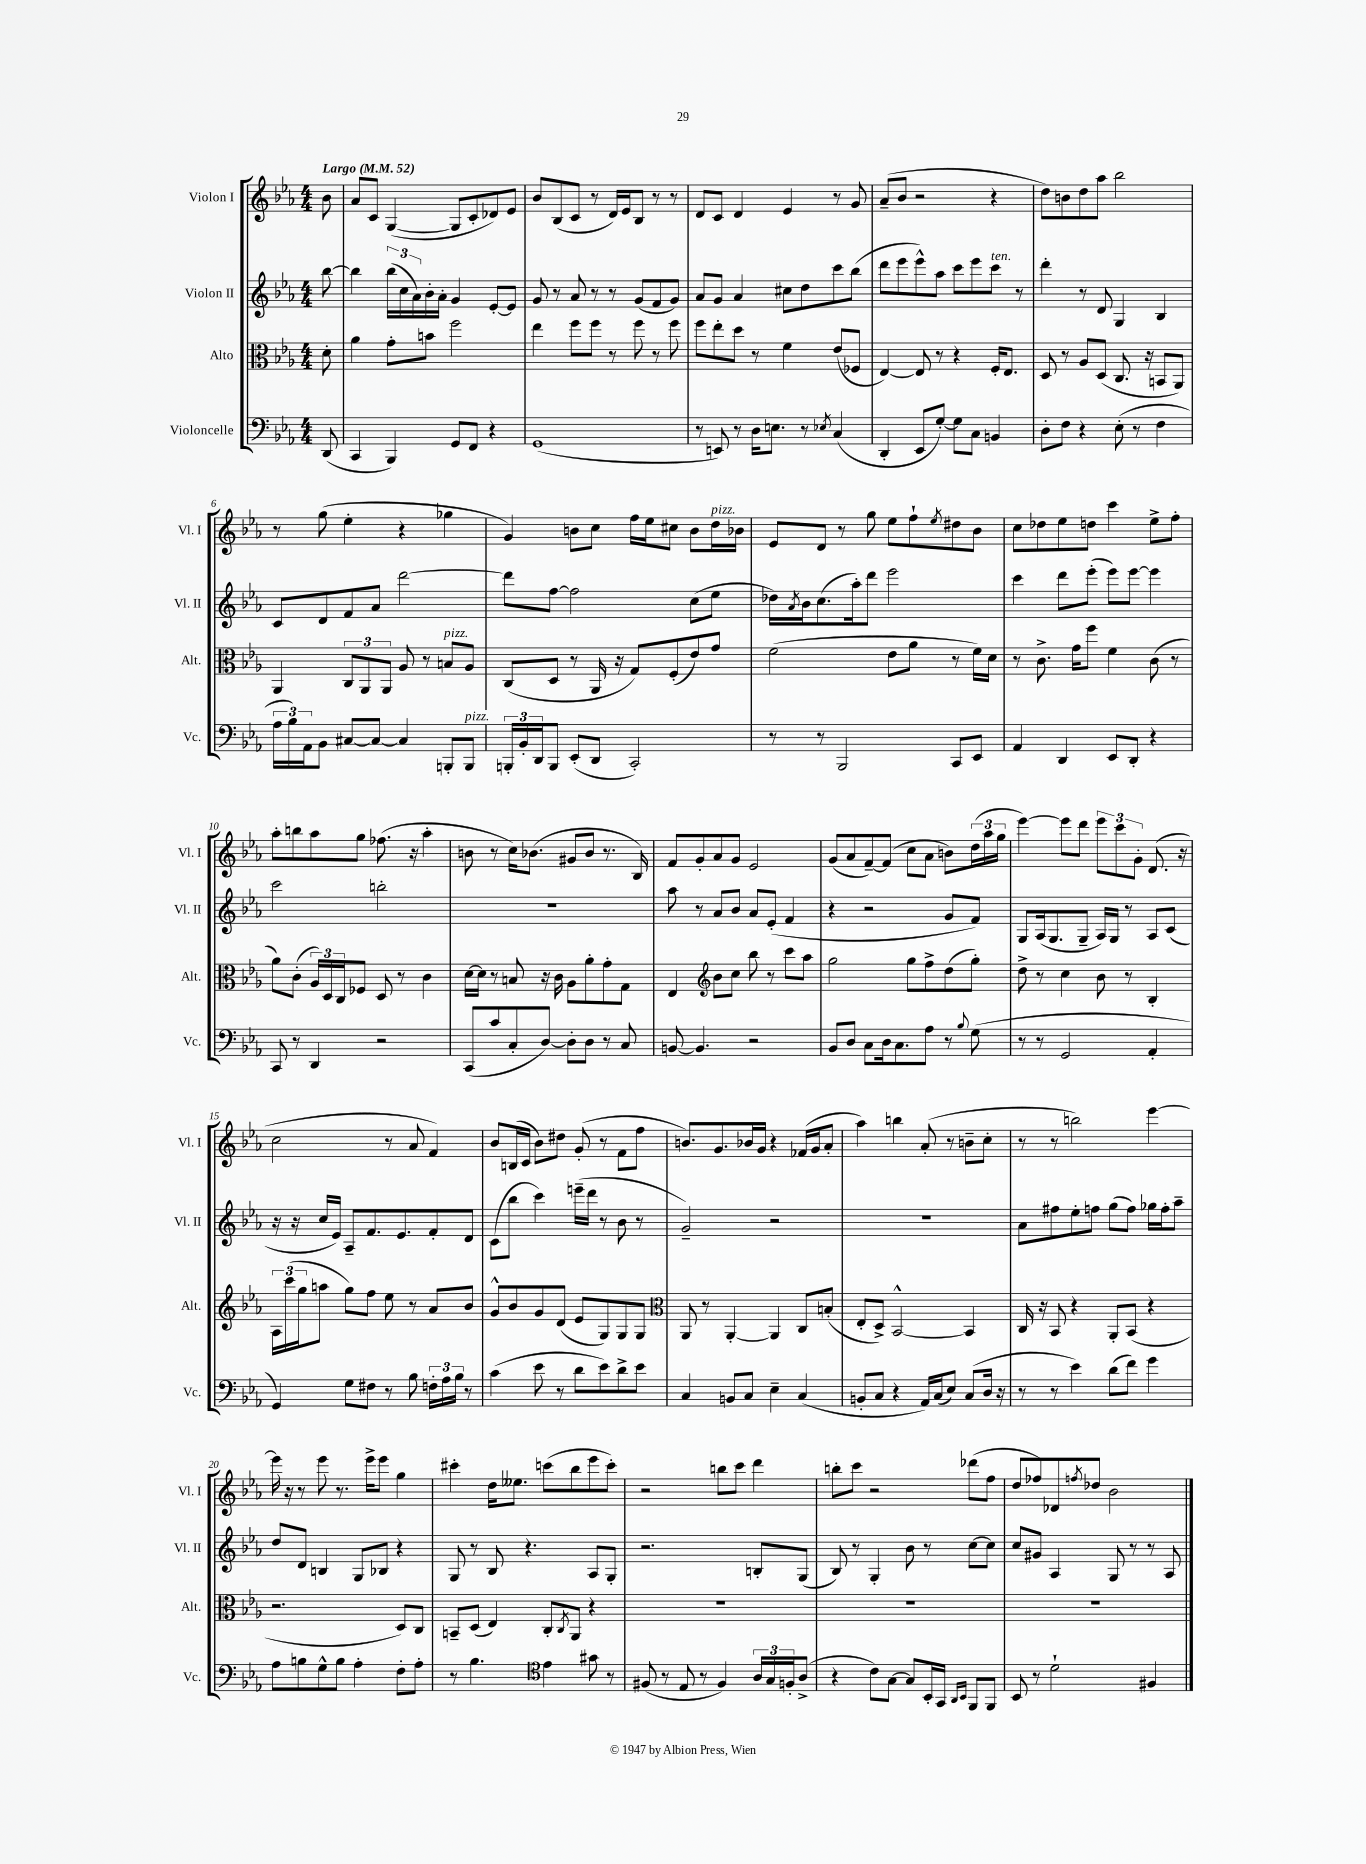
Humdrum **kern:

**kern	**kern	**kern	**kern
*part4	*part3	*part2	*part1
*staff4	*staff3	*staff2	*staff1
*I"Violoncelle	*I"Alto	*I"Violon II	*I"Violon I
*I'Vc.	*I'Alt.	*I'Vl. II	*I'Vl. I
*clefF4	*clefC3	*clefG2	*clefG2
*k[b-e-a-]	*k[b-e-a-]	*k[b-e-a-]	*k[b-e-a-]
*M4/4	*M4/4	*M4/4	*M4/4
*MM52	*MM52	*MM52	*MM52
=	=	=	=
!	!	!	!LO:TX:a:B:t=Largo
(8DD/	8d'\	[8bb-\	8b-\
=1	=1	=1	=1
4CC/	4a-\	4bb-\]	8a-/L
.	.	.	8c/J
4BBB-/)	8g'\L	(24bb-\LL	([4G/
.	.	24cc\	.
.	.	24a-\)	.
.	8bn\J	16b-'\	.
.	.	16a-'\JJ	.
8GG/L	2ff\	4g/	8G/L]
8FF/J	.	.	8c'/
4r	.	[8e-'/L	8d-X/)
.	.	8e-/J]	8e-/J
=2	=2	=2	=2
(1GG	4ee-\	8g/	8b-/L
.	.	8r	(8B-/
.	8ff\L	8a-/	8c/J
.	8ff\J	8r	8r
.	8r	8r	16d/LL)
.	.	.	16e-/J
.	8ff\	(8g/L	8B-/J
.	8r	8f/	8r
.	8ff\	8g/J)	8r
=3	=3	=3	=3
8r	8ff\L	8a-/L	8d/L
8EEn/)	8ee-'\	8g/J	8c/J
8r	8dd\J	4a-/	4d/
16D\KL	8r	.	.
8.En\J	.	.	.
.	4f\	8cc#X\L	4e-/
8r	.	8dd\	.
8qE-X/	.	.	.
(4C/	(8e-/L	8ccc\	8r
.	8F-X/J	(8bb-\J	8g/
=4	=4	=4	=4
4DD'/	[4E-/)	8ddd\L	(8a-~/L
.	.	8eee-\	8b-/J
8EE-/L	8E-/]	8eee-^^\)	2r
[8G'/J)	8r	8aa-\J	.
8G\L]	4r	8ccc\L	.
8C\J	.	8eee-\	.
!	!	!LO:TX:a:i:t=ten.	!
4BBn/	16F'/KL	8ccc\J	4r
.	8.E-/J	.	.
.	.	8r	.
=5	=5	=5	=5
8D'\L	8D/	4ddd'\	8dd\L)
8F\J	8r	.	8bn\
4r	8A-/L	8r	8dd\
.	(8D/J	8d/	8aa-\J
(8E-'\	8.C/	4G/	2bb-\
8r	.	.	.
.	16r	.	.
4F\	8BBn/L	4B-/	.
.	8AA-/J)	.	.
!!LO:LB:g=z
=6	=6	=6	=6
24A-\LL	4AA-/	8c/L	8r
24B-\)	.	.	.
24AA-\J	.	.	.
8BB-\J	.	8d/	(8gg\
[8C#X/L	12C/L	8f/	4ee-'\
.	12AA-/	.	.
8C#/J_	.	8a-/J	.
.	12AA-/J	.	.
4C#/]	8A-/	[2ddd\	4r
.	8r	.	.
!	!LO:TX:a:i:t=pizz.	!	!
8BBBn'/L	8Bn/L	.	4gg-X\
!LO:TX:a:i:t=pizz.	!	!	!
8BBB/J	8A-/J	.	.
=7	=7	=7	=7
24BBBn'/LL	(8C/L	8ddd\L]	4g/)
24BB-'/	.	.	.
24DD/J	.	.	.
8BBB/J	8D/J	[8ff\J	.
(8EE-'/L	8r	2ff\]	8bn\L
8DD/J	16AA-/	.	8cc\J
.	16r	.	.
2CC'/)	8G/L)	.	16ff\LL
.	.	.	16ee-\J
.	(8F'/	.	8cc#X\J
.	8e-/)	(8cc\L	8b\L
!	!	!	!LO:TX:a:i:t=pizz.
.	8g/J	8ee-\J	16dd\L
.	.	.	16b-X\JJ
=8	=8	=8	=8
8r	(2f\	16dd-X\LL)	8e-/L
.	.	8qa-/	.
.	.	16b-\J	.
8r	.	(8.cc\	8d/J
2BBB-/	.	.	8r
.	.	16aa-'\k)	.
.	.	8ddd\J	8gg\
.	8e-\L	2eee-\	8ee-\L
.	8a-\J	.	8ff`\
.	.	.	8qee-/
8CC/L	8r	.	8dd#X\
8EE-/J	16f\LL)	.	8b-\J
.	16d\JJ	.	.
=9	=9	=9	=9
4AA-/	8r	4ccc\	8cc\L
.	8.c^\	.	8dd-X\
4DD/	.	8ddd\L	8ee-\
.	16g\KL	.	.
.	8ff\J	(8eee-'\J	8ddn\J
8EE-/L	4f\	8eee-\L)	4ccc\
8DD'/J	.	[8eee-\J	.
4r	(8c\	4eee-\]	8ee-^\L
.	8r	.	8ff'\J
!!LO:LB:g=z
=10	=10	=10	=10
8CC/	8a-\L)	2ccc\	8aa-'\L
8r	(8c'\J	.	8bbn\
4DD/	24A-/LL)	.	8aa-\
.	24D/	.	.
.	24C/J	.	.
.	8F-X/J	.	8gg\J
2r	8D/	2bbn'\	(8.ff-X\
.	8r	.	.
.	.	.	16r
.	4c\	.	4aa-'\
=11	=11	=11	=11
(8CC/L	[16d\LL	1r	8bn\
.	16d\JJ]	.	.
8c/	8r	.	8r
8C'/	8Bn/	.	16cc\KL)
.	.	.	(8.b-X\J
[8D/J)	16r	.	.
.	16c\	.	.
8D'\L]	8A-\L	.	8g#X/L
8D\J	8a-'\	.	8b-/J
8r	8g'\	.	8.r
8C/	8G\J	.	.
.	.	.	16B-/)
=12	=12	=12	=12
[8BBn/	4E-/	8aa-\	8f/L
4.BB/]	.	8r	8g'/
*	*clefG2	*	*
.	8b-\L	8a-/L	8a-/
.	8cc\J	8b-/J	8g/J
2r	8bb-\	8a-/L	2e-/
.	8r	(8e-'/J	.
.	8ccc\L	4f/	.
.	8aa-\J	.	.
=13	=13	=13	=13
8BB-/L	2gg\	4r	(8g/L
8D/J	.	.	8a-/
8C\L	.	2r	[8f~/)
16D\k	.	.	(8f/J]
8.C\	.	.	.
.	8gg\L	.	8cc\L
8A-\J	8ff^\	.	8a-\J
8r	(8dd\	8g/L	8bn\L)
8qqB-/	.	.	.
(8G\	8gg'\J)	8f/J)	(24dd\L
.	.	.	24aa-\
.	.	.	24gg\JJ
=14	=14	=14	=14
8r	8dd^\	8G/L	[4eee-\)
8r	8r	(16A-/k	.
.	.	8.G/	.
2GG/	4cc\	.	8eee-\L]
.	.	8G~/J	8ddd\J
.	8b-\	16A-/LL)	12eee-\L
.	.	16G/JJ	.
.	.	.	12ccc\
.	8r	8r	.
.	.	.	12g'\J
4AA-'/	4B-'/	8A-/L	(8.d/
.	.	(8c/J	.
.	.	.	16r
!!LO:LB:g=z
=15	=15	=15	=15
4GG/)	24A-\LL	16r	2cc\
.	(24ccc\	.	.
.	.	16r	.
.	24gg\J	.	.
.	8aan\J	16cc/LL	.
.	.	16e-/JJ)	.
8G\L	8gg\L)	8A-~/L	.
8F#X\J	8ff\J	8.f/	.
8r	8ee-\	.	8r
.	.	8.e-/	.
8B-\	8r	.	8a-/
24Fn'\LL	8a-/L	8f'/	4f/)
24A-\	.	.	.
24B-\JJ	.	.	.
8r	8b-/J	8d/J	.
=16	=16	=16	=16
(4c\	8g^^/L	(8c\L	8b-/L
.	8b-/	8bb-\J	(16Bn/L
.	.	.	16c/JJ
8e-\	8g/	4ccc\)	8b-\L)
8r	(8d/J	.	8dd#X\J
8d\L	8e-/L	(16eeen~\LL	(8g'/
.	.	16ddd\JJ	.
8e-\)	8G/)	8r	8r
8d^\	8G/	8b-\	8f\L
8e-\J	8G/J	8r	8ff\J
=17	=17	=17	=17
*	*clefC3	*	*
4C/	8AA-/	2g~/)	8.bn/L)
.	8r	.	.
.	.	.	8.g/
8BBn/L	[4AA-'/	.	.
8C/J	.	.	16b-X/L
.	.	.	16g/JJ
4E-~\	4AA-/]	2r	4r
(4C/	8C/L	.	(16f-X/LL
.	.	.	16g/J
.	(8Bn'/J	.	8a-'/J
=18	=18	=18	=18
8BBn'/L	8E-'/L	1r	4aa-\)
8C/J	8D^/J)	.	.
4r	[2BB-^^/	.	4bbn\
16AA-/LL)	.	.	(8a-'/
(16C/J	.	.	.
8E-/J)	.	.	8r
(8C/L	4BB-/]	.	8bn~\L
16D/Jk	.	.	8cc'\J
16r	.	.	.
=19	=19	=19	=19
8r	16C/	8a-\L	8r
.	16r	.	.
8r	8BB-/	8ff#X\	8r
4e-\)	4r	8ee-'\	2bbn\)
.	.	8ffn\J	.
(8d\L	8AA-'/L	(8gg\L	.
8f\J)	(8BB-/J	8ff\J)	.
4g\	4r	16gg-X\LL	[4eee-\
.	.	16ff'\J	.
.	.	8aa-~\J	.
!!LO:LB:g=z
=20	=20	=20	=20
8A-\L	2.r	8dd/L	16eee-\]
.	.	.	16r
8Bn\	.	8d/J	8r
8G^^\	.	4Bn/	8eee-\
8B\J	.	.	8.r
4A-'\	.	8G/L	.
.	.	.	16eee-^\KL
.	.	8B-X/J	8eee-\J
8F'\L	8D/L)	4r	4gg\
8A-'\J	8C/J	.	.
=21	=21	=21	=21
8r	8BBn~/L	8G/	4ccc#X'\
4.B-\	(8D/J	8r	.
.	4E-/)	8B-/	16dd\KL
.	.	.	8.ee--X\J
.	.	4.r	.
*clefC4	*	*	*
4e-\	8C'/L	.	(8cccn\L
.	8qC/	.	.
.	8AA-/J	.	8bb-\
8g#X\	4r	8A-/L	8eee-\
8r	.	8G'/J	8ccc'\J)
=22	=22	=22	=22
(8F#X/	1r	2.r	2r
8r	.	.	.
8E-/	.	.	.
8r	.	.	.
4F#/)	.	.	8bbn\L
.	.	.	8ccc\J
24A-/LL	.	8Bn'/L	4ddd\
24G/	.	.	.
24Fn'/J	.	.	.
(8A-^/J	.	(8G/J	.
=23	=23	=23	=23
4r	1r	8B-/)	8bbn'\L
.	.	8r	8ccc\J
8c\L)	.	4G'/	2r
[8G\J	.	.	.
8G/L]	.	8b-\	.
16BB-'/L	.	8r	.
16GG/JJ	.	.	.
16qqAA-/LL	.	.	.
16qqBB-/JJ	.	.	.
8FF/L	.	[8cc\L	(8ddd-X\L
8FF/J	.	8cc\J]	8ff\J
=24	=24	=24	=24
8BB-/	1r	8cc/L	8dd/L
8r	.	8g#X/J	8ff-X/)
2d`\	.	4A-/	8d-X/
.	.	.	8qffn/
.	.	.	8dd-X/J
.	.	8G/	2b-\
.	.	8r	.
4F#X/	.	8r	.
.	.	8A-/	.
==	==	==	==
*-	*-	*-	*-
